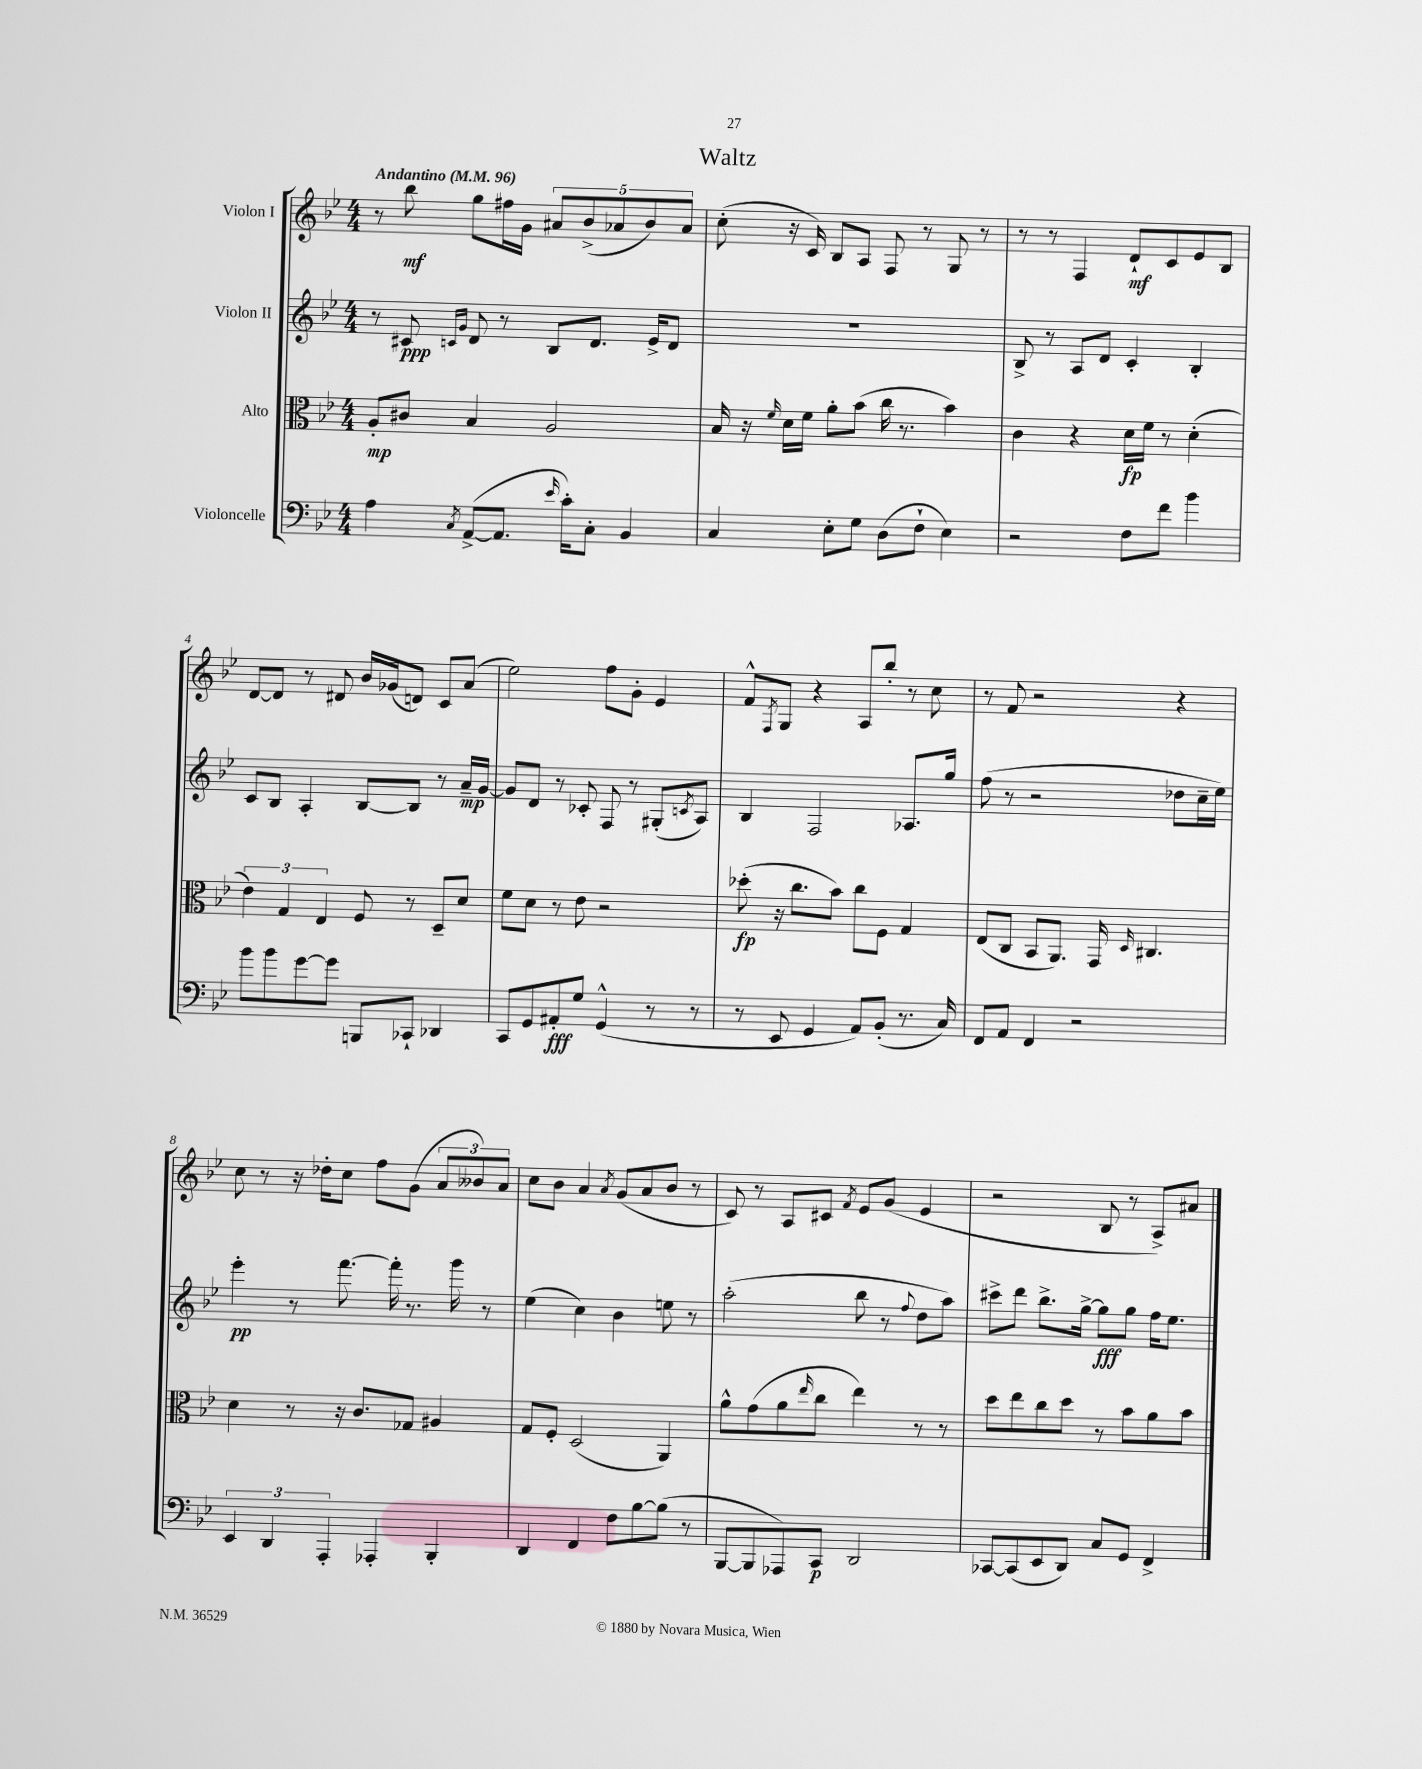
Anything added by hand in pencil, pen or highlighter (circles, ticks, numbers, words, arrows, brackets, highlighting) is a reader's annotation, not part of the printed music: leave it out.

**kern	**kern	**kern	**kern
*staff4	*staff3	*staff2	*staff1
*clefF4	*clefC3	*clefG2	*clefG2
*k[b-e-]	*k[b-e-]	*k[b-e-]	*k[b-e-]
*M4/4	*M4/4	*M4/4	*M4/4
*MM96	*MM96	*MM96	*MM96
4A	8A'	8r	8r
.	8c#	8c#	8bb-
.	.	16qqc	.
8qC	.	16qqg	.
([8AA^	4B-	8d	8gg
8.AA]	.	8r	16ff#
.	.	.	16g
.	2A	8B-	10a#
16qqe-	.	.	.
16c')	.	.	.
.	.	.	(10b-^
8C'	.	8.d	.
.	.	.	10a-
4BB-	.	.	.
.	.	.	10b-)
.	.	16e-^	.
.	.	8d	.
.	.	.	10a-
=	=	=	=
4C	16B-	1r	(8cc'
.	16r	.	.
.	16qqf	.	.
.	16d	.	16r
.	16f	.	16c)
8E-'	8a'	.	8B-
8G	(8b-	.	8A
(8D	16cc	.	8F
.	8.r	.	.
8F`	.	.	8r
4E-)	4b-)	.	8G
.	.	.	8r
=	=	=	=
2r	4c	8B-^	8r
.	.	8r	8r
.	4r	8A	4F
.	.	8d	.
8F	16d	4c'	8d`
.	16f	.	.
8f	8r	.	8c
4b-	(4d'	4B-'	8e-
.	.	.	8B-
=	=	=	=
8b-	6e-)	8c	[8d
8b-	.	8B-	8d]
.	6G	.	.
[8g	.	4A'	8r
.	6E-	.	.
8g]	.	.	8d#
8BBB	8F	[8B-	16b-
.	.	.	(16g-
8CC-`	8r	8B-]	8d)
4DD-	8D~	8r	8c
.	8d	16a~	(8a
.	.	[16g	.
=	=	=	=
8CC	8f	8g]	2ee-)
8GG	8d	8d	.
8AA#'	8r	8r	.
8G	8e-	8c-'	.
(4GG^^	2r	8F	8ff
.	.	8r	8g'
8r	.	(8G#'	4e-
.	.	8qc	.
8r	.	8A)	.
=	=	=	=
8r	(8dd-'	4B-	8f^^
.	.	.	8qF
8EE-	16r	.	8G
.	8.cc	.	.
4GG	.	2F	4r
.	8b-)	.	.
8AA)	8cc	.	8A
(8BB-'	8F	.	8bb-'
8.r	4G	8.A-	8r
.	.	.	8cc
16C)	.	16gg	.
=	=	=	=
8FF	(8E-	(8ff	8r
8AA	8C	8r	8f
4FF	8BB-	2r	2r
.	8.AA)	.	.
2r	.	.	.
.	16GG	.	.
.	16qqD	.	.
.	4.C#	.	.
.	.	8dd-	4r
.	.	16cc~	.
.	.	16ee-)	.
=	=	=	=
6EE-	4d	4eee-'	8cc
.	.	.	8r
6DD	.	.	.
.	8r	8r	16r
.	.	.	16dd-'
6AAA'	.	.	.
.	16r	[8.fff	8cc
.	8.c	.	.
4AAA-'	.	.	8ff
.	.	16fff']	.
.	8G-	8.r	(8g
4BBB-'	4A#	.	12a
.	.	16ggg	.
.	.	.	12b--)
.	.	8r	.
.	.	.	12a
=	=	=	=
4DD	8G	(4ee-	8cc
.	8F'	.	8b-
4FF	(2D	4cc)	4a
.	.	.	8qa
8F	.	4b-	(8g
[8B-	.	.	8a
(8B-]	4AA)	8ee	8b-
8r	.	8r	8r
=	=	=	=
[8BBB-	8a^^	(2aa'	8c)
8BBB-]	(8g	.	8r
8AAA-)	8a	.	8A
.	16qqee-	.	.
8CC	8cc	.	8c#
.	.	.	8qf
2DD	4ee-)	8bb-	8e-
.	.	8r	(8g
.	.	8qqff	.
.	8r	8dd	4e-
.	8r	8aa)	.
=	=	=	=
[8CC-	8dd	8ccc#^	2r
(8CC-]	8ee-	8ddd	.
8EE-	8cc	8.bb-^	.
8DD)	8dd	.	.
.	.	[16gg^	.
8C	8r	8gg]	8B-
8GG	8b-	8gg	8r
4FF^	8a	16ff	8A^)
.	.	8.ee-	.
.	8b-	.	8a#
==	==	==	==
*-	*-	*-	*-
